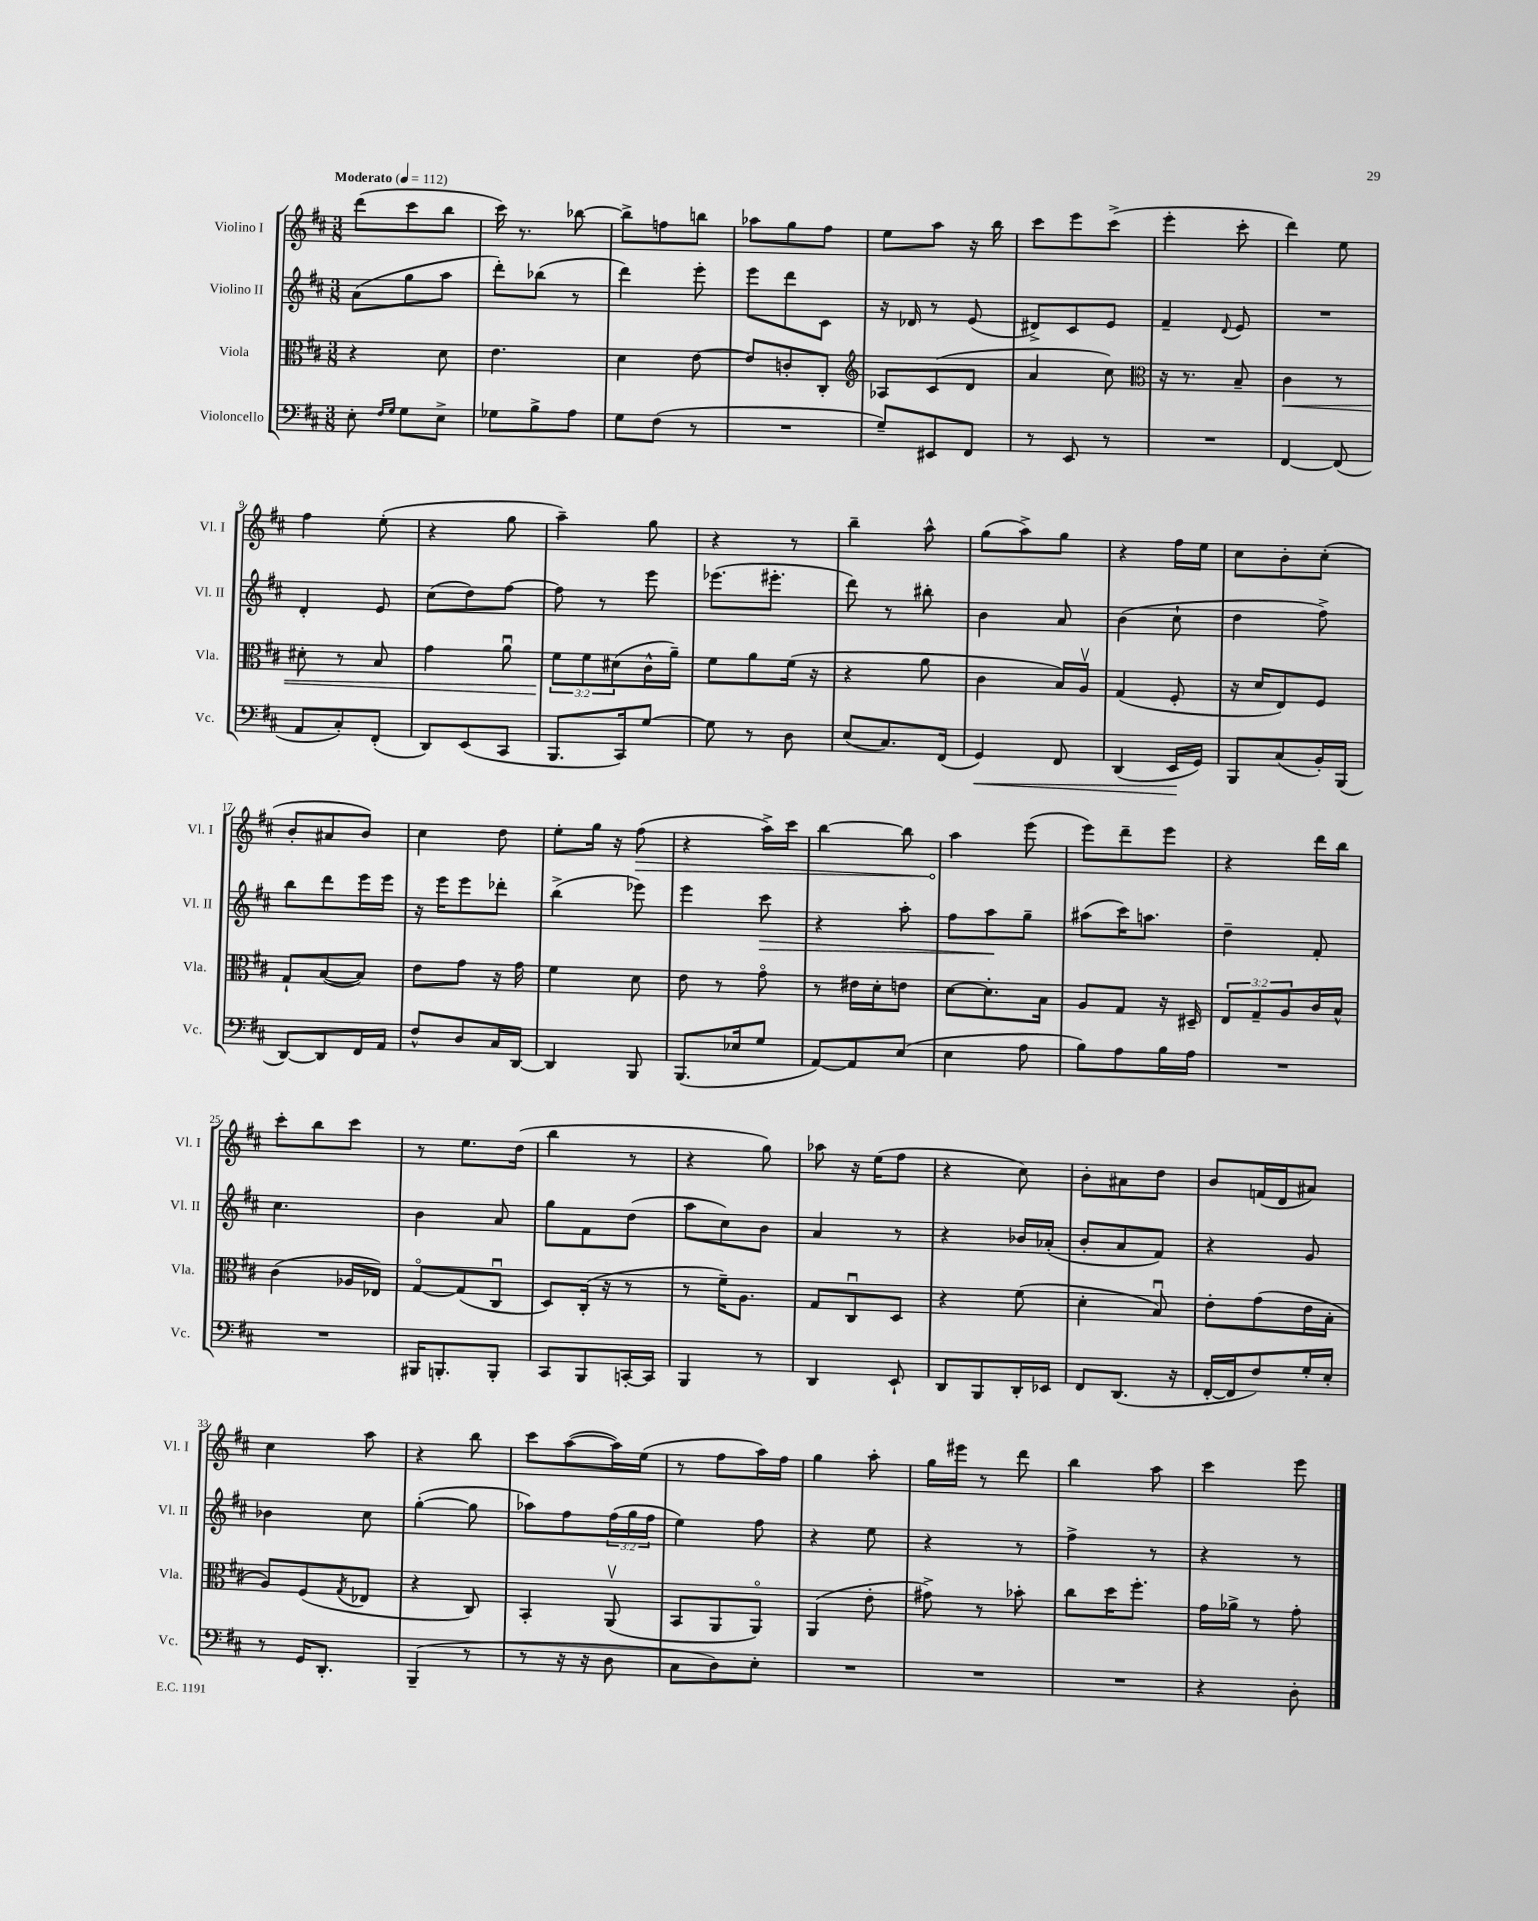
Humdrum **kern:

**kern	**kern	**kern	**kern
*staff4	*staff3	*staff2	*staff1
*clefF4	*clefC3	*clefG2	*clefG2
*k[f#c#]	*k[f#c#]	*k[f#c#]	*k[f#c#]
*M3/8	*M3/8	*M3/8	*M3/8
*MM112	*MM112	*MM112	*MM112
8E'\	4r	(8a\L	(8ddd\L
16qqF#/LL	.	.	.
16qqG/JJ	.	.	.
8G\L	.	8gg\	8ccc#\
8E^\J	8d\	8aa\J	8bb\J
=	=	=	=
8G-\L	4.e\	8ddd'\L)	16ccc#\)
.	.	.	8.r
8B^\	.	(8bb-\J	.
8A\J	.	8r	[8bb-\
=	=	=	=
8G\L	4d\	4ddd\)	8bb-^\]L
(8F#\J	.	.	8ff\
8r	[8e\	8eee'\	8bb\J
=	=	=	=
4.r	8e/]L	8eee\L	8aa-\L
.	8c'/	8ddd\	8gg\
.	8C#'/J	8c#\J	8ff#\J
=	=	=	=
*	*clefG2	*	*
8G~/L)	8A-/L	16r	8ee\L
.	.	16d-/	.
8EE#/	(8c#/	8r	8aa\J
8FF#/J	8d/J	(8e/	16r
.	.	.	16bb\
=	=	=	=
8r	4a/	8d#^/L)	8ccc#\L
8EE/	.	8c#/	8eee\
8r	8cc#\)	8e/J	(8ccc#^\J
=	=	=	=
*	*clefC3	*	*
4.r	16r	4f#~/	4eee'\
.	8.r	.	.
.	.	8qqd/	.
.	8B~/	8e/	8ccc#'\
=	=	=	=
[4FF#/	4c#\	4.r	4ddd\)
(8FF#/]	8r	.	8ee\
=	=	=	=
8AA/L	8d#'\	4d'/	4ff#\
8C#'/)	8r	.	.
(8FF#'/J	8B/	8e/	(8ee'\
=	=	=	=
8DD/L)	4g\	(8cc#\L	4r
(8EE/	.	8dd\)	.
8CC#/J	8au\	[8ff#\J	8gg\
=	=	=	=
8.BBB/L	12f#\L	8ff#\]	4aa~\)
.	12f#\	.	.
.	.	8r	.
.	(12d#\	.	.
16CC#/k)	.	.	.
[8G/J	16c#^^\L	8eee\	8gg\
.	16a~\JJ)	.	.
=	=	=	=
8G\]	8f#\L	(8.eee-\L	4r
8r	8a\	.	.
.	.	8.eee#'\J	.
8D\	(16f#\Jk	.	8r
.	16r	.	.
=	=	=	=
(8E/L	4r	8ddd\)	4bb~\
8.C#/)	.	8r	.
.	8a\	8bb#'\	8aa^^\
(16FF#/Jk	.	.	.
=	=	=	=
4GG/)	4c#\	4b\	(8gg\L
.	.	.	8aa^\)
8FF#/	16B/LL)	8a/	8gg\J
.	16Av/JJ	.	.
=	=	=	=
(4DD/	(4G/	(4b\	4r
16EE/LL	8F#'/	8cc#`\	16ff#\LL
16GG/JJ)	.	.	16ee\JJ
=	=	=	=
8BBB/L	16r	4dd\	8cc#\L
.	16d/LK	.	.
(8C#/	8E/)	.	8b'\
16BB'/L)	8F#/J	8ff#^\)	(8cc#'\J
(16BBB/JJ	.	.	.
=	=	=	=
[8DD/L)	8G`/L	8bb\L	8b'/L
8DD/]	([8B/	8ddd\	8a#/
16FF#/L	8B/]J)	16eee\L	8b/J)
16AA/JJ	.	16eee\JJ	.
=	=	=	=
8F#^^/L	8e\L	16r	4cc#\
.	.	16eee\LK	.
8D/	8g\J	8eee\	.
16C#/L	16r	8ddd-'\J	8dd\
[16DD/JJ	16g\	.	.
=	=	=	=
4DD/]	4f#\	(4bb^\	8ee'\L
.	.	.	16gg\Jk
.	.	.	16r
8BBB/	8d\	8eee-\)	(8ff#\
=	=	=	=
(8.BBB/L	8e\	4eee\	4r
.	8r	.	.
16E-/k	.	.	.
8G/J	8go\	8ccc#\	16aa^\LL)
.	.	.	16ccc#\JJ
=	=	=	=
[8AA/L)	8r	4r	[4bb\
8AA/]	16e#\LL	.	.
.	16d'\J	.	.
(8E/J	8e\J	8aa'\	8bb\]
=	=	=	=
4E\	[8d\L	8ff#\L	4aa\
.	8.d'\]	8aa\	.
8A\	.	8gg~\J	(8eee\
.	16B\Jk	.	.
=	=	=	=
8B\L)	8A/L	(8aa#\L	8eee\L)
8A\	8G/J	16ccc#\K)	8ddd~\
.	.	8.aa\J	.
16B\L	16r	.	8eee\J
16A\JJ	16D#~/	.	.
=	=	=	=
4.r	12E/L	4dd~\	4r
.	12G~/	.	.
.	12A/	.	.
.	16c#/L	8f#'/	16ddd\LL
.	16B^^/JJ	.	16bb\JJ
=	=	=	=
4.r	(4c#\	4.cc#\	8ccc#'\L
.	.	.	8bb\
.	16A-/LL	.	8ccc#\J
.	16E-/JJ)	.	.
=	=	=	=
16BBB#/LK	[8Go/L	4b\	8r
8.BBB'/	.	.	.
.	(8G/]	.	8.ee\L
8BBB'/J	8C#u/J	8a/	.
.	.	.	(16dd\Jk
=	=	=	=
8CC#/L	8D/L)	8gg\L	4bb\
8BBB/	(16C#'/Jk	8f#\	.
.	16r	.	.
[16CC'/L	8r	(8dd\J	8r
16CC/]JJ	.	.	.
=	=	=	=
4BBB/	8r	8aa\L	4r
.	16f#~\LK)	8cc#\)	.
.	8.A\J	.	.
8r	.	8b\J	8gg\)
=	=	=	=
4DD/	8G/L	4a/	8aa-\
.	8C#u/	.	16r
.	.	.	(16ee\LK
8EE`/	8D/J	8r	8ff#\J
=	=	=	=
8DD/L	4r	4r	4r
8BBB/	.	.	.
16DD'/L	(8f#\	16b-/LL	8cc#\)
16EE-/JJ	.	(16a-'/JJ	.
=	=	=	=
8FF#/L	4d'\	8b'/L	8b'\L
(8.DD/J	.	8a/	8a#\
.	8Bu/)	8f#/J)	8dd\J
16r	.	.	.
=	=	=	=
[16FF#'/LL	8e'\L	4r	8b/L
16FF#/]J	.	.	.
8F#/)	(8g\	.	(16f/L
.	.	.	16d/J
16G'/L	16e\L	8g/	8a#/J)
16E'/JJ	16B'\JJ	.	.
=	=	=	=
8r	8A/L)	4b-\	4cc#\
16GG/LK	(8F#/	.	.
8.DD'/J	.	.	.
.	8qG/	.	.
.	8E-/J	8cc#\	8aa\
=	=	=	=
(4BBB~/	4r	([4gg'\	4r
8r	8C#/)	8gg\]	8bb\
=	=	=	=
8r	4BB'/	8aa-\L)	8ccc#\L
16r	.	8ff#\	([8aa\
16r	.	.	.
8D\	(8AAv/	(24ff#\L	16aa\]L)
.	.	24gg\	.
.	.	.	(16ee\JJ
.	.	24ff#\JJ	.
=	=	=	=
8C#\L	8BB/L	4ee\)	8r
8D\)	8AA/	.	8ff#\L
8E'\J	8AAo/J)	8ff#\	16aa\L)
.	.	.	16ff#\JJ
=	=	=	=
4.r	(4AA/	4r	4gg\
.	8e'\	8ee\	8aa'\
=	=	=	=
4.r	8g#^\)	4r	16gg\LL
.	.	.	16eee#\JJ
.	8r	.	8r
.	8b-'\	8r	8ddd\
=	=	=	=
4.r	8cc#\L	4ff#^\	4bb\
.	16dd\K	.	.
.	8.ff#'\J	.	.
.	.	8r	8aa\
=	=	=	=
4r	16g\LL	4r	4ccc#\
.	16a-^\JJ	.	.
.	8r	.	.
8D'\	8g'\	8r	8eee\
==	==	==	==
*-	*-	*-	*-
